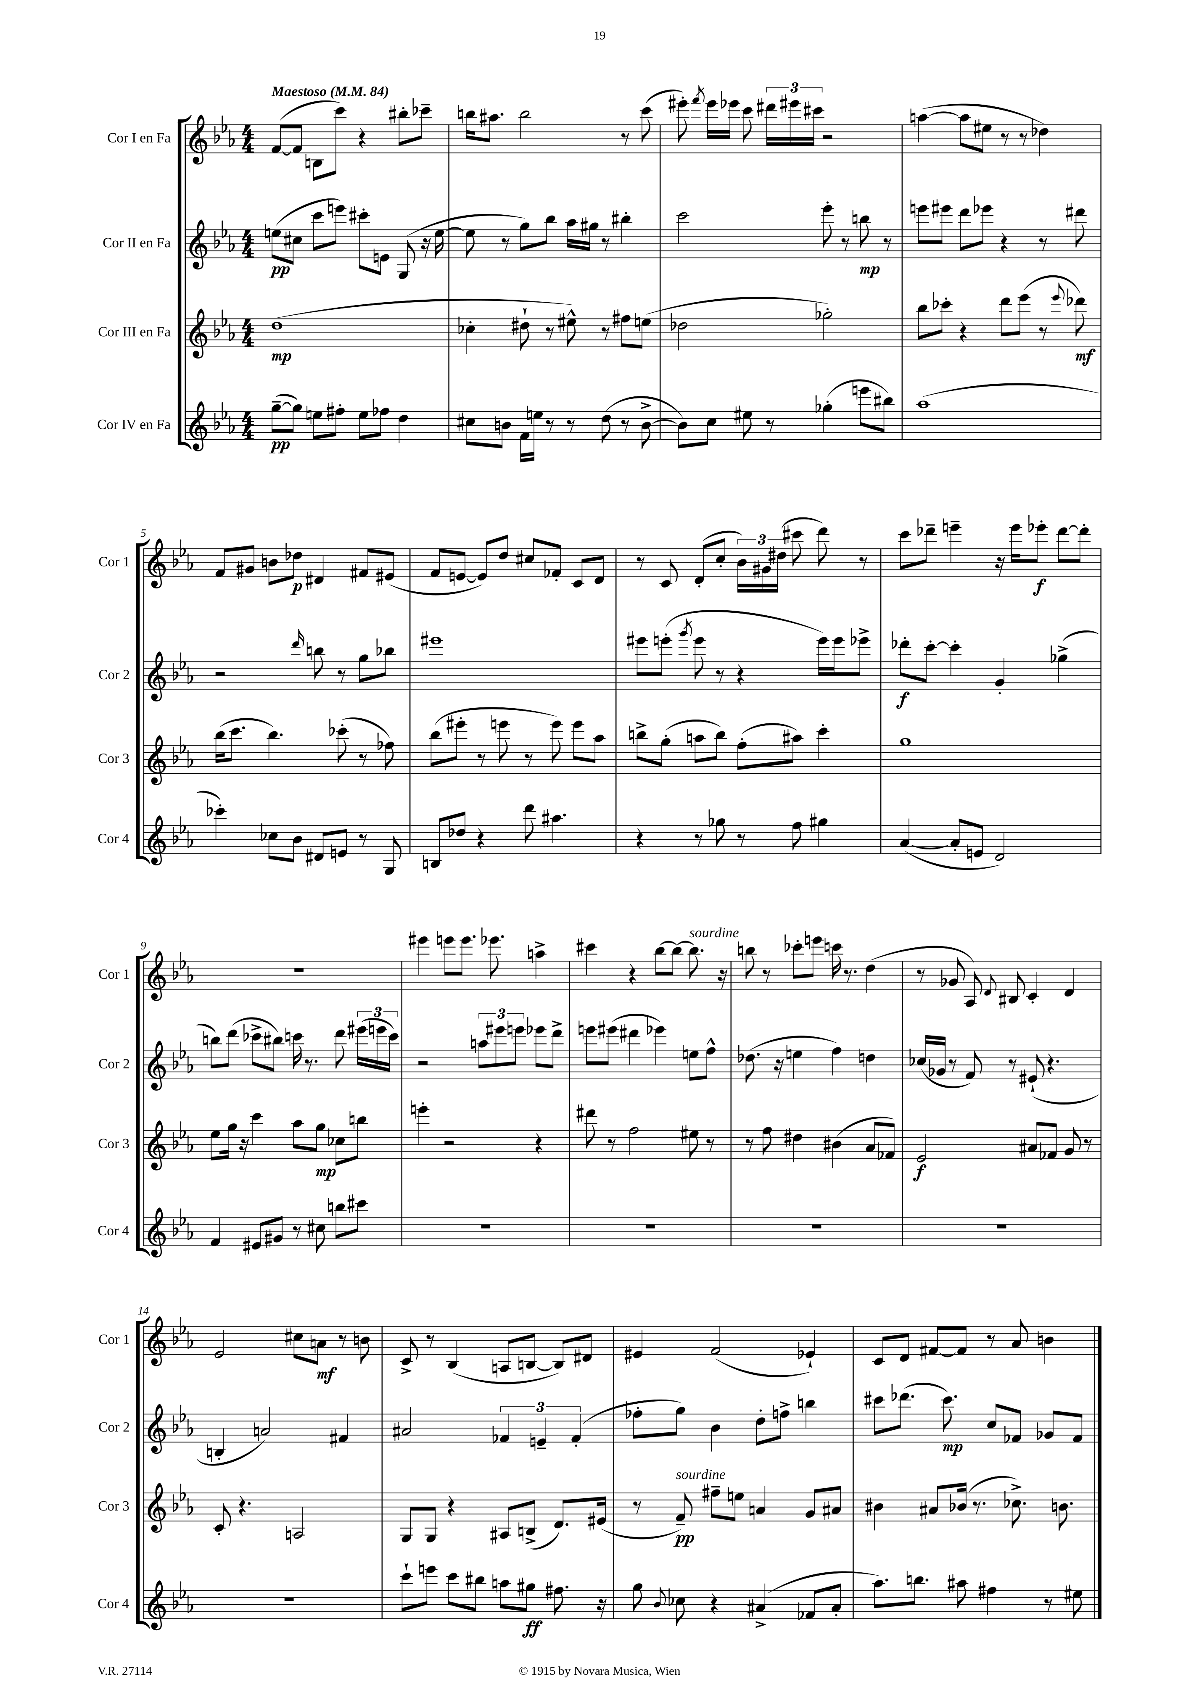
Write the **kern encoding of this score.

**kern	**dynam	**kern	**dynam	**kern	**dynam	**kern	**dynam
*part4	*part4	*part3	*part3	*part2	*part2	*part1	*part1
*staff4	*staff4	*staff3	*staff3	*staff2	*staff2	*staff1	*staff1
*I"Cor IV en Fa	*	*I"Cor III en Fa	*	*I"Cor II en Fa	*	*I"Cor I en Fa	*
*I'Cor 4	*	*I'Cor 3	*	*I'Cor 2	*	*I'Cor 1	*
*clefG2	*	*clefG2	*	*clefG2	*	*clefG2	*
*k[b-e-a-]	*	*k[b-e-a-]	*	*k[b-e-a-]	*	*k[b-e-a-]	*
*M4/4	*	*M4/4	*	*M4/4	*	*M4/4	*
*MM84	*	*MM84	*	*MM84	*	*MM84	*
=1	=1	=1	=1	=1	=1	=1	=1
!	!	!	!	!	!	!LO:TX:a:B:t=Maestoso	!
([8gg~\L	pp	(1dd	mp	(8een\L	pp	([8f/L	.
8gg\J])	.	.	.	8cc#X\J	.	8f/J]	.
8een\L	.	.	.	8ccc\L	.	8Bn\L	.
8ff#X'\J	.	.	.	8eeen\J)	.	8ccc\J)	.
8ee\L	.	.	.	8ccc#X'\L	.	4r	.
8ff-X\J	.	.	.	8en\J	.	.	.
4dd\	.	.	.	(8G/	.	8bb#X'\L	.
.	.	.	.	16r	.	8ccc-X~\J	.
.	.	.	.	[16ee\	.	.	.
=2	=2	=2	=2	=2	=2	=2	=2
8cc#X\L	.	4cc-X'\	.	8ee\]	.	16bbn\KL	.
.	.	.	.	.	.	8.aa#X\J	.
8bn\J	.	.	.	8r	.	.	.
16f\LL	.	8dd#X`\	.	8gg\L)	.	2bb\	.
16een\JJ	.	.	.	.	.	.	.
8r	.	8r	.	8bb-\J	.	.	.
8r	.	8ee#X^^\)	.	16aa-\LL	.	.	.
.	.	.	.	16gg#X\JJ	.	.	.
(8dd\	.	8r	.	8r	.	.	.
8r	.	8ff#X\L	.	4bb#X'\	.	8r	.
[8b^\	.	(8een\J	.	.	.	(8ccc\	.
=3	=3	=3	=3	=3	=3	=3	=3
8b\L])	.	2dd-X\	.	2ccc\	.	8eee#X'\)	.
.	.	.	.	.	.	8qfff/	.
8cc\J	.	.	.	.	.	16eee#\LL	.
.	.	.	.	.	.	16eee-X\JJ	.
8ee#X\	.	.	.	.	.	8ccc\	.
8r	.	.	.	.	.	24ddd#X\LL	.
.	.	.	.	.	.	24eee#X\	.
.	.	.	.	.	.	24ccc#X\JJ	.
(4gg-X'\	.	2gg-X'\)	.	8eee-'\	.	2r	.
.	.	.	.	8r	.	.	.
8eeen\L	.	.	.	8bbn\	mp	.	.
8bb#X\J)	.	.	.	8r	.	.	.
=4	=4	=4	=4	=4	=4	=4	=4
(1aa-	.	8bb-\L	.	8eeen\L	.	([4aan\	.
.	.	8ccc-X'\J	.	8eee#X\J	.	.	.
.	.	4r	.	8ddd\L	.	8aa\L]	.
.	.	.	.	8eee-X\J	.	8ee#X\J	.
.	.	8ddd\L	.	4r	.	8r	.
.	.	(8eee-\J	.	.	.	8r	.
.	.	8r	.	8r	.	4dd-X\)	.
.	.	8qqeee-/	.	.	.	.	.
.	.	8ddd-X\)	mf	8ddd#X\	.	.	.
!!LO:LB:g=z
=5	=5	=5	=5	=5	=5	=5	=5
4ccc-X'\)	.	(16bb-\KL	.	2r	.	8f/L	.
.	.	8.ccc\J	.	.	.	.	.
.	.	.	.	.	.	8g#X/J	.
8cc-X\L	.	4.bb-\)	.	.	.	8bn\L	.
8b-\J	.	.	.	.	.	8dd-X\J	p
.	.	.	.	16qqddd/	.	.	.
8d#X/L	.	.	.	8bbn\	.	4d#X/	.
8en/J	.	(8ccc-X'\	.	8r	.	.	.
8r	.	8r	.	8gg\L	.	8f#X/L	.
8G/	.	8ff-X\)	.	8bb-X\J	.	(8e#X/J	.
=6	=6	=6	=6	=6	=6	=6	=6
8Bn/L	.	(8bb-\L	.	1eee#X	.	8f/L	.
8dd-X/J	.	8eee#X'\J	.	.	.	[8en/J	.
4r	.	8r	.	.	.	8e/L])	.
.	.	8eeen\	.	.	.	8dd/J	.
8ddd\	.	8r	.	.	.	8cc#X/L	.
4.aa#X\	.	8eee\)	.	.	.	8f-X'/J	.
.	.	8eee\L	.	.	.	8c/L	.
.	.	8aa-\J	.	.	.	8d/J	.
=7	=7	=7	=7	=7	=7	=7	=7
4r	.	8bbn^\L	.	8eee#X\L	.	8r	.
.	.	(8gg'\J	.	(8eeen'\J	.	8c/	.
.	.	.	.	8qggg/	.	.	.
8r	.	8aan\L	.	8eee\	.	(8d'/L	.
8gg-X\	.	8bb\J)	.	8r	.	8cc'/J	.
8r	.	(8ff'\L	.	4r	.	24b-\LL)	.
.	.	.	.	.	.	24g#X\	.
.	.	.	.	.	.	(24dd#X\JJ	.
8ff\	.	8aa#X\J)	.	.	.	8ccc#X\	.
4gg#X\	.	4ccc'\	.	16eee\LL)	.	8ddd\)	.
.	.	.	.	16eee\J	.	.	.
.	.	.	.	8eee-X^\J	.	8r	.
=8	=8	=8	=8	=8	=8	=8	=8
([4a-/	.	1gg	.	8ddd-X'\L	f	8ccc\L	.
.	.	.	.	[8ccc'\J	.	8ddd-X~\J	.
8a-'/L]	.	.	.	4ccc'\]	.	4eeen~\	.
8en/J	.	.	.	.	.	.	.
2d/)	.	.	.	4g'/	.	16r	.
.	.	.	.	.	.	16eee\KL	.
.	.	.	.	.	.	8eee-X'\J	f
.	.	.	.	(4gg-X^\	.	[8ddd-\L	.
.	.	.	.	.	.	8ddd-'\J]	.
!!LO:LB:g=z
=9	=9	=9	=9	=9	=9	=9	=9
4f/	.	8ee-\L	.	8bbn\L)	.	1r	.
.	.	16gg\Jk	.	(8ddd\J	.	.	.
.	.	16r	.	.	.	.	.
8e#X/L	.	4ccc\	.	8ccc-X^\L	.	.	.
8g#X/J	.	.	.	8bb#X\J)	.	.	.
8r	.	8aa-\L	.	16cccn\	.	.	.
.	.	.	.	8.r	.	.	.
8cc#X\	.	8gg\J	mp	.	.	.	.
8bbn\L	.	8cc-X\L	.	8ddd\	.	.	.
8ccc#X\J	.	8bbn\J	.	(24eee#X\LL	.	.	.
.	.	.	.	24eeen\	.	.	.
.	.	.	.	24ccc\JJ)	.	.	.
=10	=10	=10	=10	=10	=10	=10	=10
1r	.	4eeen'\	.	2r	.	4eee#X\	.
.	.	2r	.	.	.	8eeen\L	.
.	.	.	.	.	.	8.eee\J	.
.	.	.	.	12aan\L	.	.	.
.	.	.	.	.	.	8.eee-X\	.
.	.	.	.	12eee#X\	.	.	.
.	.	.	.	12eeen\J	.	.	.
.	.	4r	.	8eee-X\L	.	4aan^\	.
.	.	.	.	8ddd^\J	.	.	.
=11	=11	=11	=11	=11	=11	=11	=11
1r	.	8ddd#X\	.	8eeen\L	.	4ccc#X\	.
.	.	8r	.	(8eee#X\J	.	.	.
.	.	2ff\	.	4ddd#X\	.	4r	.
.	.	.	.	4eee-X\)	.	[8bb-\L	.
.	.	.	.	.	.	8bb-\J_	.
!	!	!	!	!	!	!LO:TX:a:i:t=sourdine	!
.	.	8ee#X\	.	8een\L	.	8.bb-\]	.
.	.	8r	.	8ff^^\J	.	.	.
.	.	.	.	.	.	16r	.
=12	=12	=12	=12	=12	=12	=12	=12
1r	.	8r	.	(8.dd-X\	.	8bbn\	.
.	.	8ff\	.	.	.	8r	.
.	.	.	.	16r	.	.	.
.	.	4dd#X\	.	4een\	.	8ccc-X'\L	.
.	.	.	.	.	.	8eeen\J	.
.	.	(4b#X\	.	4ff\)	.	16cccn\	.
.	.	.	.	.	.	8.r	.
.	.	8a-/L	.	4ddn\	.	(4dd\	.
.	.	8f-X/J)	.	.	.	.	.
=13	=13	=13	=13	=13	=13	=13	=13
1r	.	2e-/	f	(16cc-X/LL	.	8r	.
.	.	.	.	16g-X/JJ	.	.	.
.	.	.	.	8r	.	8g-X/	.
.	.	.	.	8f/)	.	8A-/)	.
.	.	.	.	.	.	8qqd/	.
.	.	.	.	8r	.	8B#X/	.
.	.	8a#X/L	.	(8e#X`/	.	4c'/	.
.	.	8f-X/J	.	4.r	.	.	.
.	.	8g/	.	.	.	4d/	.
.	.	8r	.	.	.	.	.
!!LO:LB:g=z
=14	=14	=14	=14	=14	=14	=14	=14
1r	.	8c'/	.	4Bn'/	.	2e-/	.
.	.	4.r	.	.	.	.	.
.	.	.	.	2an/)	.	.	.
.	.	2An/	.	.	.	8cc#X\L	.
.	.	.	.	.	.	8an\J	mf
.	.	.	.	4f#X/	.	8r	.
.	.	.	.	.	.	8bn\	.
=15	=15	=15	=15	=15	=15	=15	=15
8ccc`\L	.	8G/L	.	2a#X/	.	8c^/	.
8eeen\J	.	8G/J	.	.	.	8r	.
8ccc\L	.	4r	.	.	.	(4B-/	.
8bb#X\J	.	.	.	.	.	.	.
8aan\L	.	8A#X/L	.	6f-X/	.	8An/L	.
8gg#X\J	ff	(8Bn^/J	.	.	.	[8Bn/J	.
.	.	.	.	6en~/	.	.	.
8.ff#X\	.	8.d/L)	.	.	.	8B/L])	.
.	.	.	.	(6f-'/	.	.	.
.	.	.	.	.	.	8d#X/J	.
16r	.	(16e#X/Jk	.	.	.	.	.
=16	=16	=16	=16	=16	=16	=16	=16
8gg\	.	8r	.	8ff-X'\L	.	4e#X/	.
8qqb-/	.	.	.	.	.	.	.
!	!	!LO:TX:a:i:t=sourdine	!	!	!	!	!
8cc-X\	.	8f~/)	pp	8gg\J)	.	.	.
4r	.	8ff#X~\L	.	4b-\	.	(2f/	.
.	.	8een\J	.	.	.	.	.
(4a#X^/	.	4an/	.	8dd'\L	.	.	.
.	.	.	.	8ffn^\J	.	.	.
8f-X/L	.	8g/L	.	4bbn\	.	4e-X`/)	.
8a#'/J	.	8a#X/J	.	.	.	.	.
=17	=17	=17	=17	=17	=17	=17	=17
8.aa-\L)	.	4b#X\	.	8ccc#X\L	.	8c/L	.
.	.	.	.	(8.ddd-X\J	.	8d/J	.
8.bbn\J	.	.	.	.	.	.	.
.	.	8a#X/L	.	.	.	[8f#X/L	.
.	.	.	.	8.ccc#\)	mp	.	.
8aa#X\	.	(16b-X/Jk	.	.	.	8f#/J]	.
.	.	8.r	.	.	.	.	.
4ff#X\	.	.	.	8cc/L	.	8r	.
.	.	8.cc-X^\)	.	8f-X/J	.	8a-/	.
8r	.	.	.	8g-X/L	.	4bn\	.
.	.	8.bn\	.	.	.	.	.
8ee#X\	.	.	.	8f-/J	.	.	.
==	==	==	==	==	==	==	==
*-	*-	*-	*-	*-	*-	*-	*-
